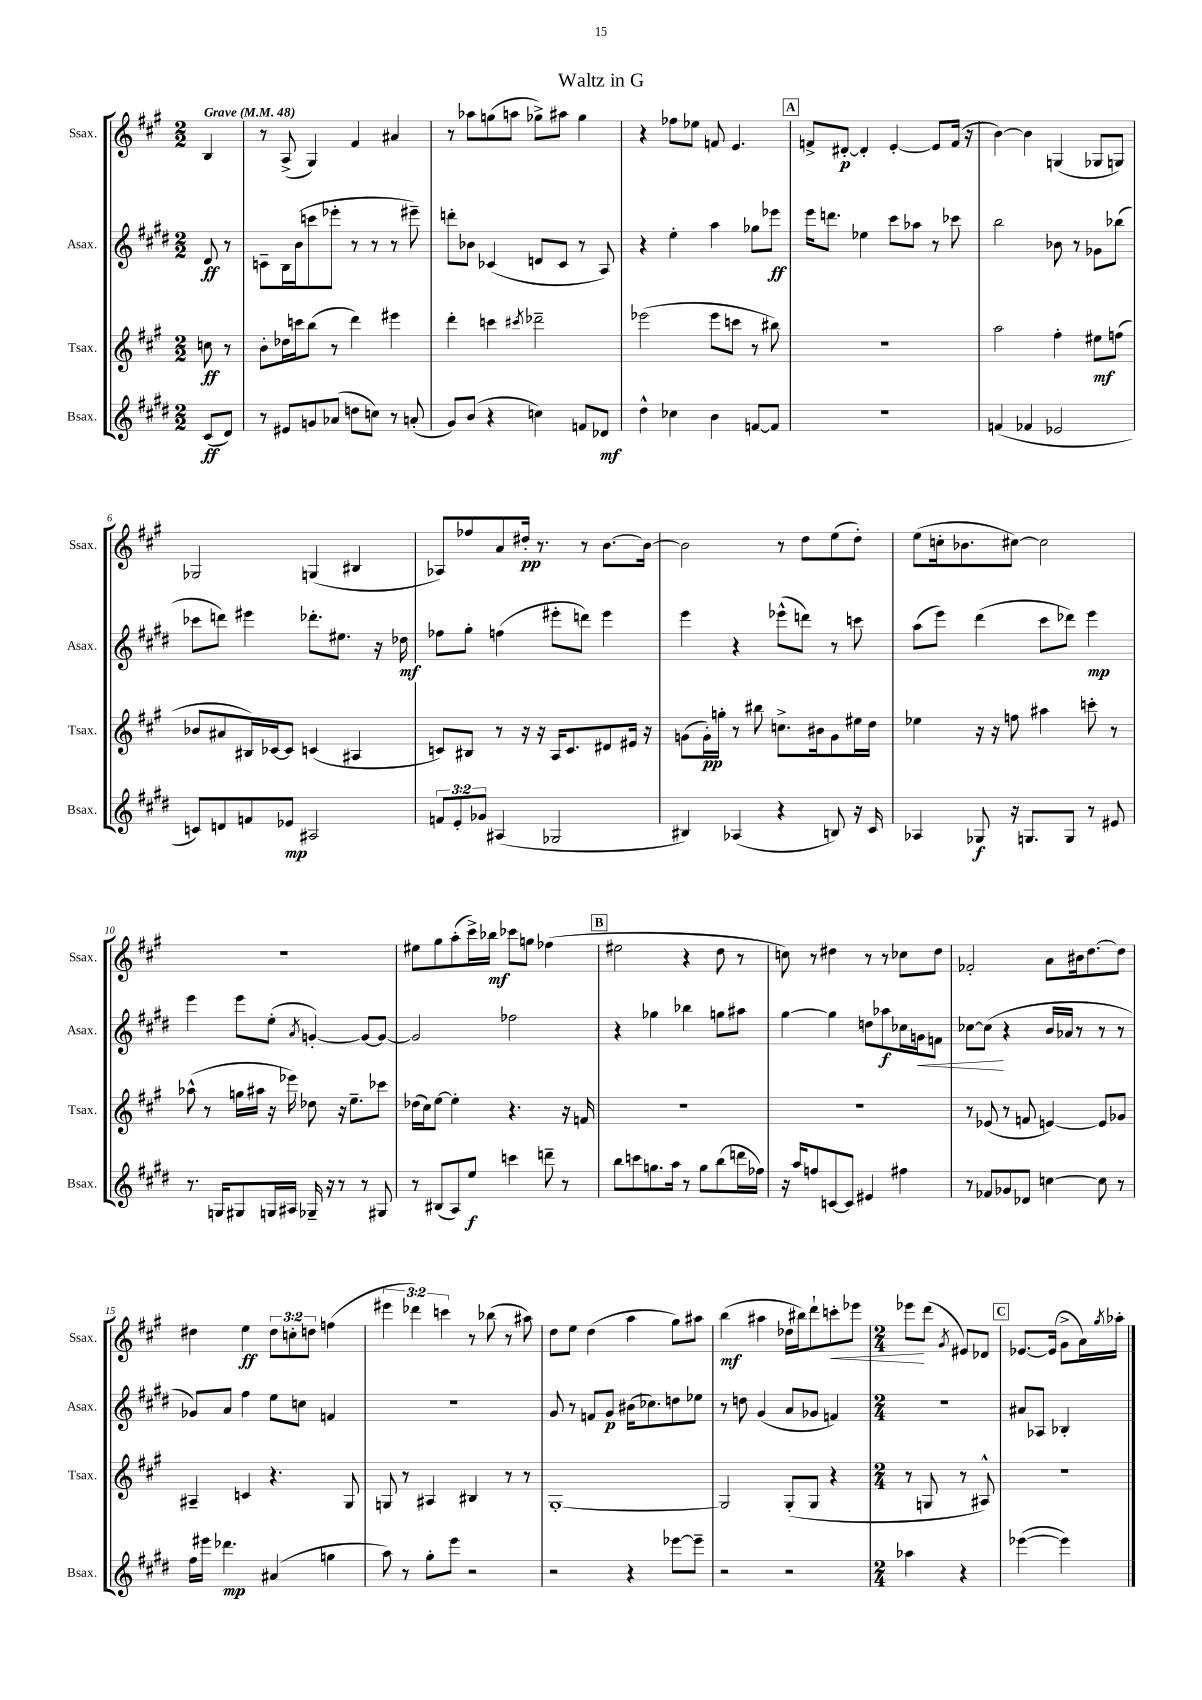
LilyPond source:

\header { title = "Waltz in G" }
<<
\new StaffGroup <<
\new Staff = "s0" \with { instrumentName = "Ssax." shortInstrumentName = "Ssax." } {
    \clef treble \key a \major \numericTimeSignature \time 2/2 \override Staff.TupletNumber.text = #tuplet-number::calc-fraction-text \partial 4 \tempo "Grave" 4 = 48
    b4 |
    r8 a8->( gis4) fis'4 ais'4 |
    r8 aes''8 g''8( a''8 ges''8->) ais''8 ges''4 |
    r4 fes''8 ees''8 f'8 e'4. |
    \mark \markup { \box "A" } f'8-> dis'8~-.\p dis'4-. e'4~-. e'8 f'16( r16 |
    b'4~) b'4 g4( ges8 g8) |
    ges2 g4( bis4 |
    aes8) fes''8 a'8 dis''16-.\pp r8. r8 b'8.~ b'16~ |
    b'2 r8 d''8 e''8( d''8-.) |
    e''8( c''16-. bes'8. cis''8~) cis''2 |
    R1 |
    eis''8 gis''8 a''8-.( cis'''16->) bes''16\mf ces'''8 g''8 fes''4( |
    \mark \markup { \box "B" } eis''2 r4 d''8 r8 |
    c''8) r8 dis''4 r8 r8 ces''8 dis''8 |
    fes'2-. a'8 bis'16 d''8.~ d''8 |
    dis''4 e''4\ff \tuplet 3/2 { dis''8 c''8-. d''8 } f''4( |
    \tuplet 3/2 { eis'''4 des'''4) c'''4 } r8 bes''8( r8 ais''8) |
    d''8 e''8 d''4( a''4 gis''8) ais''8 |
    b''4\mf( ais''4 des''16 bis''16) d'''8-! c'''8-.\< ees'''8 |
    \numericTimeSignature \time 2/4 ees'''8\! d'''8( \acciaccatura { gis'8 } eis'8) des'8 |
    \mark \markup { \box "C" } ees'8.~ ees'16( gis'8-> a'16) \acciaccatura { gis''8 } aes''16-. \bar "|." |
}
\new Staff = "s1" \with { instrumentName = "Asax." shortInstrumentName = "Asax." } {
    \clef treble \key e \major \numericTimeSignature \time 2/2 \partial 4
    dis'8\ff r8 |
    c'8-- b16 b'16( c'''8 ees'''8-. r8 r8 r8 eis'''8--) |
    d'''8-. bes'8 ces'4( d'8 ces'8 r8 a8) |
    r4 e''4-. a''4 ges''8 ees'''8\ff |
    \mark \markup { \box "A" } e'''16 d'''8. ees''4 cis'''8 aes''8 r8 ces'''8 |
    b''2 bes'8 r8 ges'8 bes''8( |
    ces'''8 d'''8) eis'''4 des'''8.-. eis''8. r16 des''16\mf |
    fes''8 gis''8-. f''4( eis'''8-. d'''8) eis'''4 |
    e'''4 r4 ees'''8-^( d'''8) r8 c'''8 |
    a''8( e'''8) dis'''4( cis'''8 des'''8) e'''4\mp |
    e'''4 e'''8 e''8-.( \acciaccatura { a'8 } g'4~-.) g'8~ g'8~ |
    g'2 fes''2 |
    \mark \markup { \box "B" } r4 ges''4 bes''4 g''8 ais''8 |
    gis''4~ gis''4 d''8 aes''8\f ces''16 g'16\< f'8 |
    ces''8~ ces''8\!( r4 b'16 aes'16 r8 r8 r8 |
    ges'8) a'8 fis''4 e''8 c''8 f'4 |
    r1 |
    gis'8 r8 f'8 gis'8\p bis'16( ces''8.) d''8 ees''8 |
    r8 d''8 gis'4( a'8 ges'8 f'4) |
    \numericTimeSignature \time 2/4 r2 |
    \mark \markup { \box "C" } ais'8 aes8 bes4-. \bar "|." |
}
\new Staff = "s2" \with { instrumentName = "Tsax." shortInstrumentName = "Tsax." } {
    \clef treble \key a \major \numericTimeSignature \time 2/2 \partial 4
    c''8\ff r8 |
    b'8-. des''16 c'''16 b''8( r8 d'''4) eis'''4 |
    d'''4-. c'''4 \acciaccatura { cis'''8 } des'''2-- |
    ees'''2( ees'''8 c'''8 r8 bis''8) |
    \mark \markup { \box "A" } R1 |
    a''2 fis''4-. eis''8\mf f''8( |
    bes'8 ais'8 bis16) ces'16~ ces'8 c'4( ais4 |
    c'8) bis8 r8 r16 r16 a16 c'8. dis'8 eis'16 r16 |
    g'8( g'16-.\pp) g''16-. r8 bis''8 c''8.-> bis'16 g'8 eis''16 d''16 |
    ees''4 r16 r16 f''8 ais''4 c'''8-. r8 |
    aes''8-^( r8 g''16 ais''16 r16 ees'''16) des''8 r16 e''8.-- ces'''8 |
    des''16( cis''16) e''8~ e''4-. r4. r16 f'16 |
    \mark \markup { \box "B" } R1 |
    r1 |
    r8 ees'8( r8 f'8 e'4~) e'8 ges'8 |
    ais4-- c'4 r4. gis8 |
    g8 r8 ais4 bis4 r8 r8 |
    gis1~-. |
    gis2 gis8-.( gis8 r4 |
    \numericTimeSignature \time 2/4 r8 g8 r8 ais8-^) |
    \mark \markup { \box "C" } r2 \bar "|." |
}
\new Staff = "s3" \with { instrumentName = "Bsax." shortInstrumentName = "Bsax." } {
    \clef treble \key e \major \numericTimeSignature \time 2/2 \override Staff.TupletNumber.text = #tuplet-number::calc-fraction-text \partial 4
    cis'8\ff( dis'8) |
    r8 eis'8 g'8 aes'8( d''8 c''8) r8 a'8-.( |
    gis'8) b'8( r4 c''4) f'8 des'8\mf |
    dis''4-^ ces''4 b'4 f'8~ f'8 |
    \mark \markup { \box "A" } R1 |
    f'4( fes'4 ees'2 |
    c'8) d'8 f'8 ees'8\mp ais2 |
    \tuplet 3/2 { f'8 e'8-. ges'8 } ais4( ges2 |
    bis4) aes4( r4 b8) r16 cis'16 |
    aes4 ges8\f r16 g8. g8 r8 eis'8 |
    r8. g16 gis8 g16 ais16 ges16-- r16 r8 r8 gis8 |
    r8 bis8( a8) e''8\f c'''4 d'''8-- r8 |
    \mark \markup { \box "B" } b''8 c'''8 g''8. a''16 r8 g''8 b''8( d'''16 fes''16) |
    r16 a''16 f''8 c'8~ c'8 eis'4 fis''4 |
    r8 fes'8 ges'8 des'8 c''4~ c''8 r8 |
    fis''16 eis'''16 des'''4.\mp ais'4( g''4 |
    a''8) r8 gis''8-. e'''8 r2 |
    r2 r4 ees'''8~ ees'''8-- |
    r2 r2 |
    \numericTimeSignature \time 2/4 aes''4 r4 |
    \mark \markup { \box "C" } ees'''4~( ees'''4) \bar "|." |
}
>>
>>
